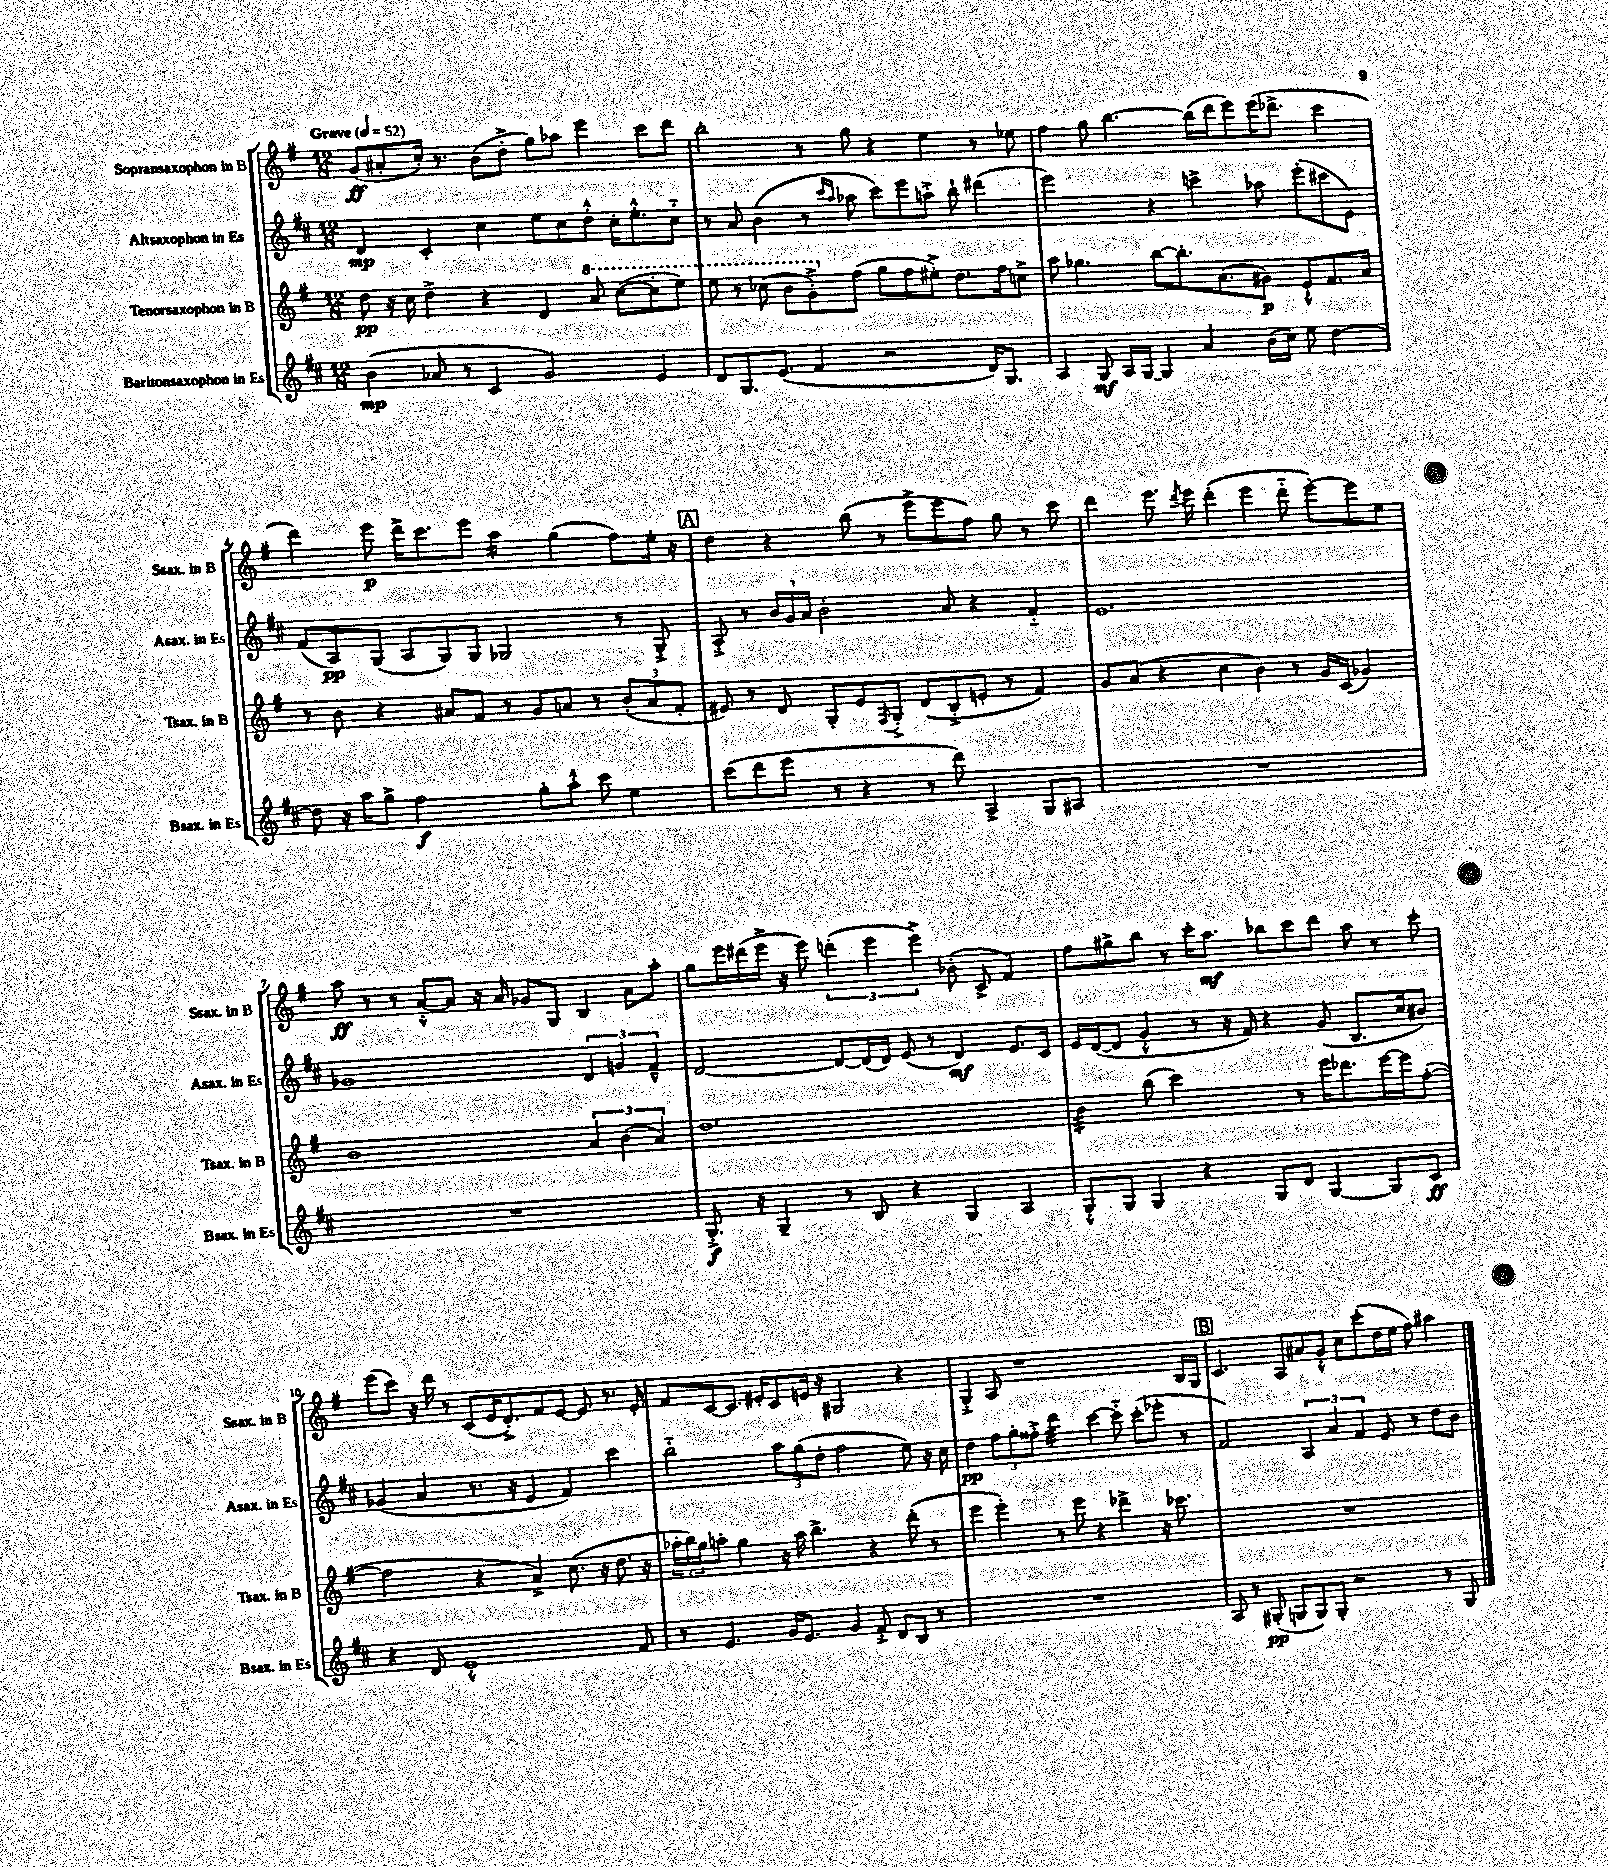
<<
\new StaffGroup <<
\new Staff = "s0" \with { instrumentName = "Sopransaxophon in B" shortInstrumentName = "Ssax. in B" } {
    \clef treble \key g \major \numericTimeSignature \time 12/8 \tempo "Grave" 4 = 52
    g'8\ff( ais'8-. c''16-.) r8. b'8( d''8-.-> g''8) aes''8 e'''4 c'''8 d'''8 |
    b''2-. r8 g''8 r4 e''4 r8 ees''8 |
    fis''4 g''8 b''4.~ b''16( d'''16 e'''8) e'''16( des'''8.-> c'''4 |
    d'''4) e'''8\p d'''16-> c'''8. e'''8 a''4:16 g''4( fis''8) e''16-. r16 |
    \mark \markup { \box "A" } d''4 r4 b''8( r8 e'''8-> e'''8 fis''8) g''8 r8 c'''8 |
    d'''4 e'''8. \acciaccatura { d'''8 } e'''16 d'''4-.( e'''4 d'''8-_ e'''8~-.) e'''8 e''8 |
    a''8\ff r8 r8 a'8~-.-^ a'8 r16 a'16 ges'8 g8 b4 a'8 a''8-. |
    g''8 e'''16 dis'''16( e'''16-> r16 e'''8) \tuplet 3/2 { d'''4-.( e'''4 e'''4->) } bes'8-.( c'8-> fis'4) |
    fis''8 gis''8-> b''8 r8 c'''16-. a''8.\mf bes''8 c'''8 d'''8 a''8 r8 c'''8-. |
    e'''8( c'''8) r16 d'''16 r8 c'8( e'16 d'8.-.->) fis'8 e'8~ e'8 r8. e'16-. |
    fis'8 c'8~ c'8. eis'16-. c'8 e'16 r16 gis2 r4 |
    g4-.-> a8 r1 b16 g16 |
    \mark \markup { \box "B" } c'4. a8 ais'8 g'8-.-^ c''8 c'''8-.( d''16 e''16 fis''8) ais''4 \bar "|." |
}
\new Staff = "s1" \with { instrumentName = "Altsaxophon in Es" shortInstrumentName = "Asax. in Es" } {
    \clef treble \key d \major \numericTimeSignature \time 12/8
    d'4\mp cis'4-. cis''4 e''8 cis''8 d''8-.-^ cis''16-. e''8.-.-^ cis''8-_ |
    r8 a'8 b'4( r8 \grace { cis'''16 a''16 } aes''8 cis'''8) e'''8 a''8-.-> b''8-! dis'''4( |
    e'''2) r4 c'''4-> aes''8 e'''8-.( cis'''8 e'8) |
    fis'8( a8\pp) g8( a8 g8) g8 ges2 r8 ges8-.-> |
    \mark \markup { \box "A" } a8-.-> r8 \tuplet 3/2 { b'16 g'16 a'16 } b'2-. a'8 r4 fis'4-_ |
    e'1. |
    ges'1 \tuplet 3/2 { d'4 g'4 fis'4---^ } |
    d'2~ d'8~ d'16( d'16) e'8( r8 d'4\mf) e'8. cis'16 |
    e'16 d'16~( d'8 g'4-.-^ r8 r16 fis'16) r4 g'8( b8. cis''16 bis'8) |
    ges'4( a'4 r8. r16 e'4 fis'4) cis'''4 |
    b''2-_ \tuplet 3/2 { a''8 g''8( d''8-. } fis''2 e''8) r16 cis''16 |
    d''4\pp \tuplet 3/2 { fis''8 g''8-. fisis''8-.-> } d'''4:32 cis'''4~ cis'''8-_ cis'''8-.( ees'''8-. r8 |
    \mark \markup { \box "B" } fis'2) \tuplet 3/2 { a4 a'4 fis'4 } e'8 r8 d''8 b'8 \bar "|." |
}
\new Staff = "s2" \with { instrumentName = "Tenorsaxophon in B" shortInstrumentName = "Tsax. in B" } {
    \clef treble \key g \major \numericTimeSignature \time 12/8
    d''8\pp r16 c''16 d''4-> r4 d'4 \ottava #1 a''8 c'''8~( c'''8-. e'''8) |
    e'''8 r8 ces'''8( b''8 g''8-.->) \ottava #0 fis''8( g''8 fis''8 eis''8-.->) d''8. fis''16 c''!8-> |
    a''8 ges''4. b''8~ b''8.-. a'8.( gis'8\p) e'8-!-^ fis'8. a'16 |
    r8 b'8 r4 ais'8 fis'8 r8 g'8 a'8 r8 \tuplet 3/2 { b'8-.( a'8 fis'8-. } |
    \mark \markup { \box "A" } eis'8) r8 d'8 g8-. eis'8 \acciaccatura { fis8 } g8-.-> d'8( b8-.-> e'8-. r8 fis'4) |
    g'8 a'8( r4 c''4 b'4) r8 g'16 c'16( ges'4) |
    b'1 \tuplet 3/2 { a'4 b'4( a'4) } |
    d''1. |
    b'4:32 b''8( c'''2) r8 e'''16 des'''8. e'''16~ e'''16 fis''8~-.( |
    fis''2 r4 a'4->) c''8.( r16 d''8. r16 |
    \tuplet 3/2 { aes''16-. b''16) g''16 } a''8-. g''4 r16 a''16 b''4.-> r4 d'''8-.( r8 |
    e'''4 e'''4-.) r8 e'''8 r4 des'''4-> r16 ces'''8. |
    \mark \markup { \box "B" } R1. \bar "|." |
}
\new Staff = "s3" \with { instrumentName = "Baritonsaxophon in Es" shortInstrumentName = "Bsax. in Es" } {
    \clef treble \key d \major \numericTimeSignature \time 12/8
    b'4\mp( aes'8 r8 cis'4 g'2) e'4 |
    d'8 g8. e'8.( fis'4 r2 d'16) g8. |
    a4 g8\mf a16 g16~ g4 a'4 b'16( cis''16) e''8 d''4~ |
    d''8 r16 a''16 g''8-> fis''2\f g''8-. a''8-.-^ cis'''8 e''4 |
    \mark \markup { \box "A" } cis'''8( d'''8 e'''8 r8 r4 r8 d'''8) a4-> g8 ais8 |
    R1. |
    R1. |
    g8.-.->\f r16 g4-- r8 b8 r4 g4 a4 |
    g8-.-^ g8 g4 r4 g8 d'8 g4~ g8 cis'8\ff |
    r4 d'8 e'1-.-^ fis'8 |
    r8 e'4. g'16 e'8. g'4 fis'8-.-> d'8 b8 r8 |
    R1. |
    \mark \markup { \box "B" } a8 r8 gis8-.\pp( g8 g8) g8-. r2 r8 g8 \bar "|." |
}
>>
>>
